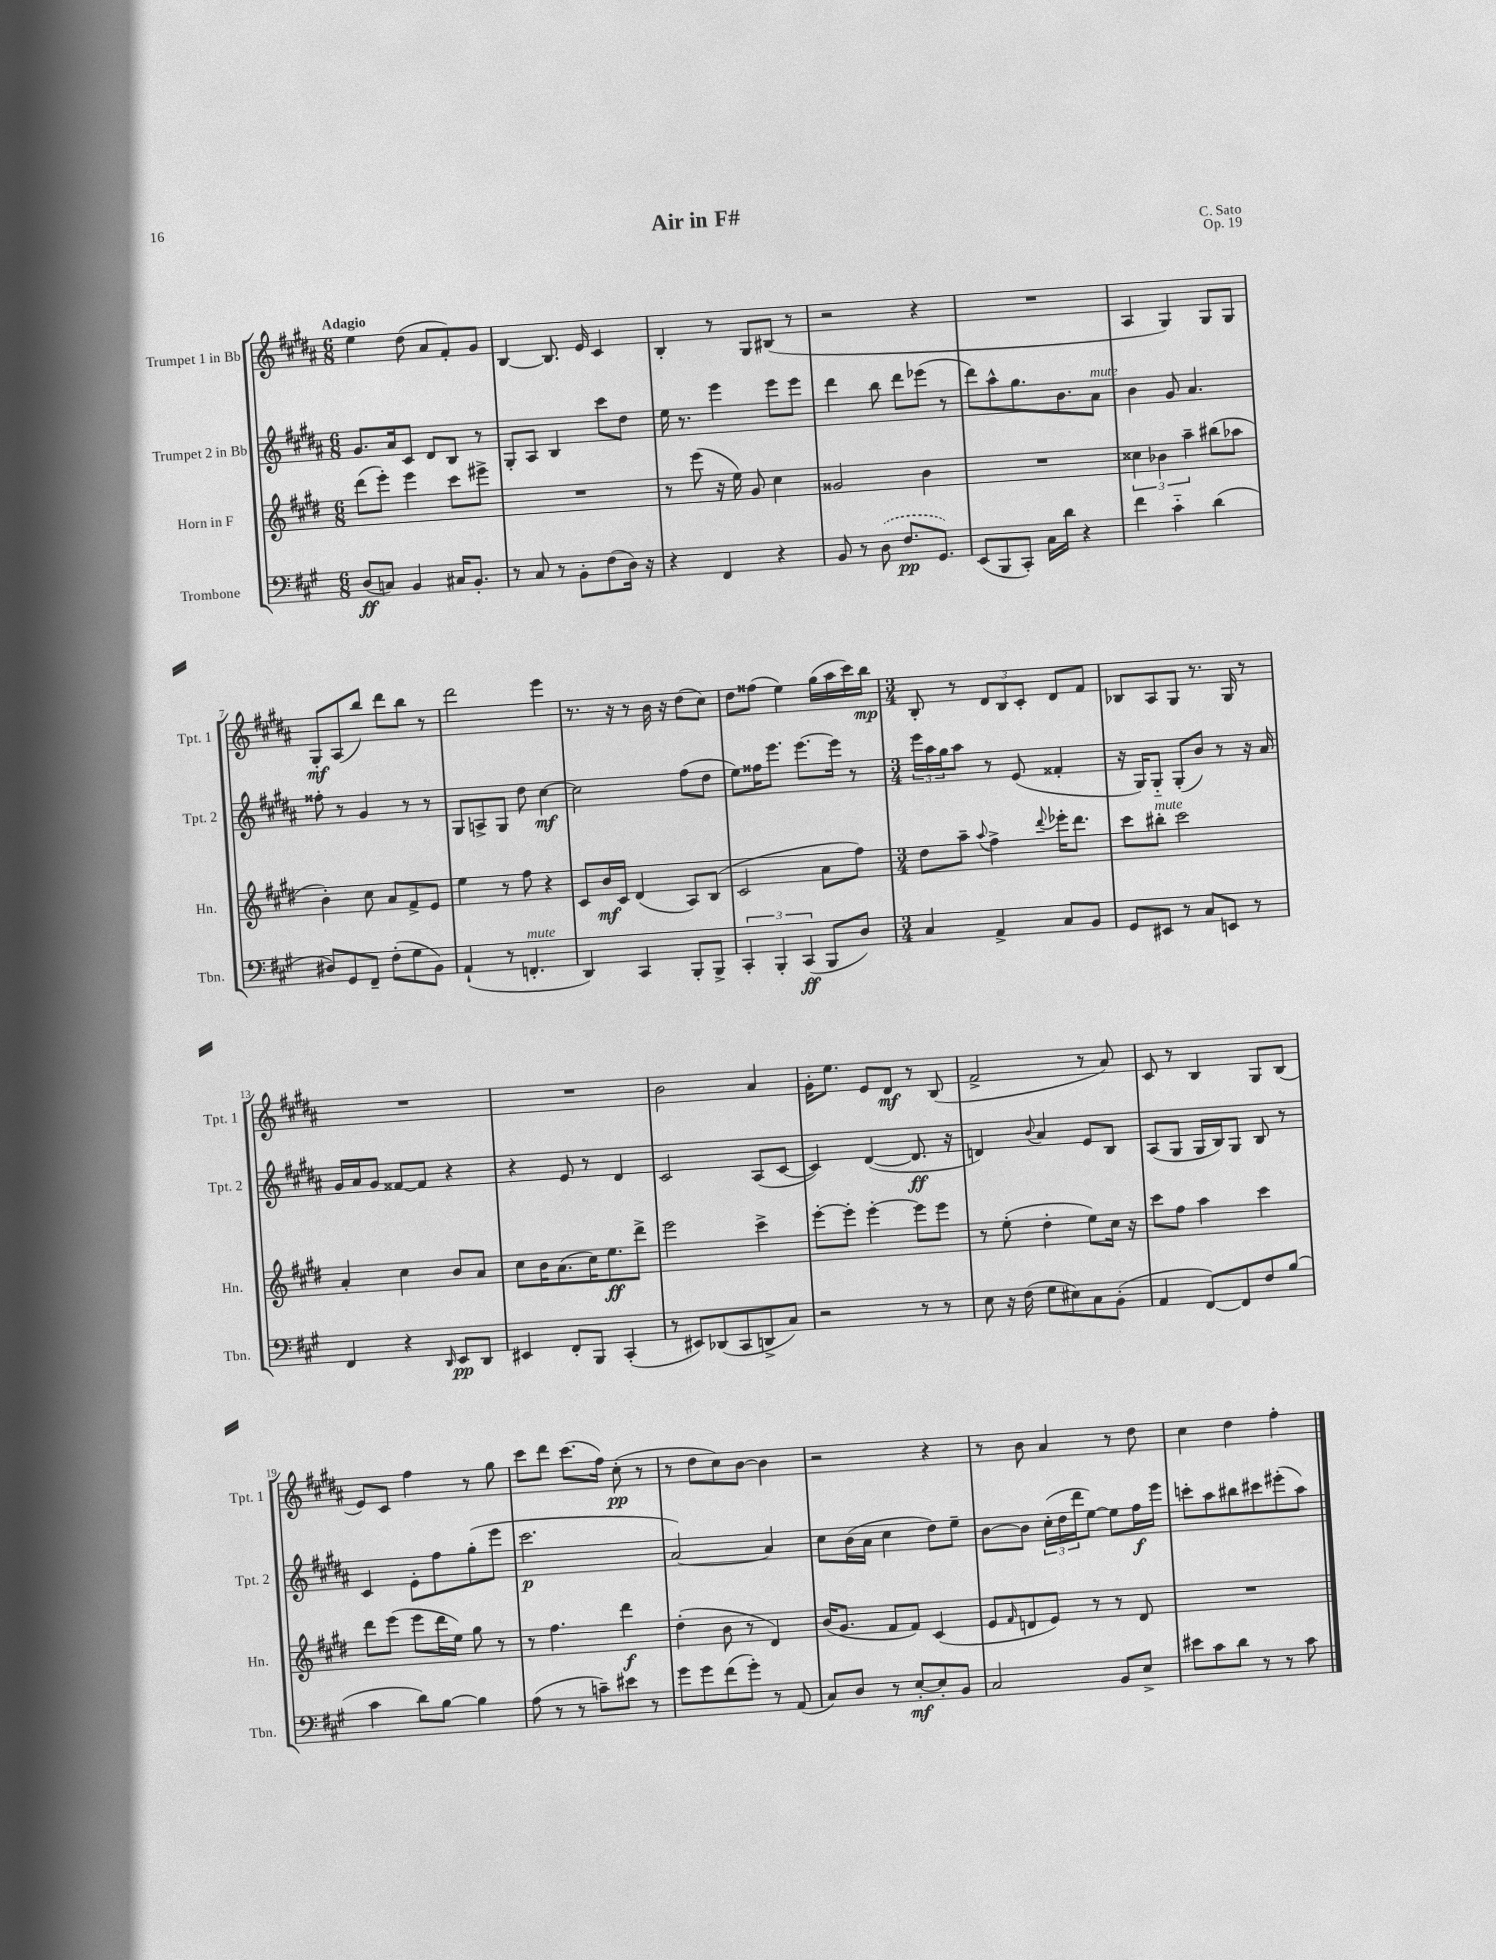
\header { title = "Air in F#" composer = "C. Sato" opus = "Op. 19" }
<<
\new StaffGroup <<
\new Staff = "s0" \with { instrumentName = "Trumpet 1 in Bb" shortInstrumentName = "Tpt. 1" } {
    \clef treble \key b \major \numericTimeSignature \time 6/8 \tempo "Adagio"
    e''4 dis''8( ais'8 fis'8-.) gis'8 |
    b4~ b8. e'16 cis'4 |
    b4-. r8 gis8 bis8( r8 |
    r2 r4 |
    R2. |
    ais4 gis4) gis8 gis8 |
    gis8-.\mf ais8( b''8) dis'''8 b''8 r8 |
    dis'''2 e'''4 |
    r8. r16 r8 b'16 r16 dis''8( cis''8) |
    dis''8 fisis''8( e''4) gis''16( ais''16 cis'''16) b''16\mp |
    \numericTimeSignature \time 3/4 b8-. r8 \tuplet 3/2 { dis'8 b8 cis'8-. } dis'8 fis'8 |
    bes8 ais8 gis8 r8. gis16 r8 |
    R2. |
    R2. |
    b'2 ais'4 |
    gis'16-. e''8. e'8 dis'8\mf r8 b8( |
    fis'2-> r8 ais'8) |
    cis'8 r8 b4 gis8 b8( |
    e'8) cis'8 fis''4 r8 gis''8 |
    cis'''8 dis'''8 cis'''8.( fis''16) cis''8-.\pp( r8 |
    r8 dis''8 cis''8) b'8~ b'4 |
    r2 r4 |
    r8 b'8 ais'4 r8 dis''8 |
    cis''4 dis''4 fis''4-. \bar "|." |
}
\new Staff = "s1" \with { instrumentName = "Trumpet 2 in Bb" shortInstrumentName = "Tpt. 2" } {
    \clef treble \key b \major \numericTimeSignature \time 6/8
    gis'8. ais'16 cis'8 dis'8 b8 r8 |
    gis8-. ais8 b4 cis'''8 dis''8 |
    e''16 r8. e'''4 e'''8 e'''8 |
    dis'''4 b''8 dis'''8 ees'''8( r8 |
    dis'''8) ais''8-^ gis''8. b'8. ais'8^\markup { \italic "mute" } |
    b'4 gis'8 ais'4. |
    fisis''8-. r8 gis'4 r8 r8 |
    gis8 a8-> gis8 dis''8 cis''4~\mf |
    cis''2 fis''8( dis''8 |
    e''8) fisis''16 e'''8. e'''8.~ e'''16 r8 |
    \numericTimeSignature \time 3/4 \tuplet 3/2 { e'''16 ais''16 gis''16 } ais''8 r8 e'8( fisis'4-. |
    r16 gis16) gis8-_ gis8-.( b'8) r8 r16 ais'16 |
    gis'16 ais'16 gis'8 fisis'8~ fisis'8 r4 |
    r4 e'8 r8 dis'4 |
    cis'2 ais8( cis'8~ |
    cis'4) dis'4~( dis'8.\ff r16 |
    d'4) \appoggiatura { b'8 } ais'4 e'8 b8 |
    ais8( gis8 gis16 b16) gis8 b8 r8 |
    cis'4 e'8-. fis''8 gis''8-.( e'''8 |
    cis'''2.\p |
    ais'2~) ais'4 |
    cis''8 b'16( ais'16 cis''4 dis''8) e''8-- |
    b'8~ b'8 \tuplet 3/2 { cis''16-.( dis''16 dis'''16 } e''8~) e''8 fis''16\f e'''16 |
    c'''8-. ais''8 bis''8 cis'''8 eis'''8-.( ais''8) \bar "|." |
}
\new Staff = "s2" \with { instrumentName = "Horn in F" shortInstrumentName = "Hn." } {
    \clef treble \key e \major \numericTimeSignature \time 6/8
    dis'''8( e'''8-.) e'''4 cis'''8 eis'''8-> |
    R2. |
    r8 e'''8( r16 e''16) gis'8 cis''4 |
    gisis'2 b'4 |
    R2. |
    \tuplet 3/2 { cisis''4 bes'4 a''4-- } bis''8( aes''8 |
    b'4-.) cis''8 a'8 fis'8-> e'8 |
    e''4 r8 fis''8 r4 |
    cis'8 b'16\mf cis'16 dis'4( a8) b8( |
    cis'2 a'8 fis''8) |
    \numericTimeSignature \time 3/4 dis''8 a''8-- \appoggiatura { a''8 } fis''4-> \appoggiatura { dis'''8 } ees'''16-. dis'''8. |
    cis'''8 bis''8-.^\markup { \italic "mute" } cis'''2 |
    a'4-. cis''4 b'8 a'8 |
    cis''8 b'16 a'8.( cis''16) e''8.\ff dis'''8-> |
    e'''2 cis'''4-> |
    e'''8~-. e'''8-. e'''4~-. e'''8 e'''8 |
    r8 e''8-.( dis''4-. e''8) cis''16 r16 |
    cis'''8 fis''8 a''4 cis'''4 |
    dis'''8 e'''8( e'''8 dis'''16 e''16) gis''8 r8 |
    r8 fis''4. dis'''4\f |
    dis''4-.( b'8 r8 dis'4) |
    b'16( gis'8. fis'8 fis'8) cis'4( |
    e'8 \grace { fis'16 } d'8 e'8) r8 r8 d'8 |
    R2. \bar "|." |
}
\new Staff = "s3" \with { instrumentName = "Trombone" shortInstrumentName = "Tbn." } {
    \clef bass \key a \major \numericTimeSignature \time 6/8
    d8\ff( c8) b,4 cis16 b,8.-. |
    r8 cis8 r8 b,8-. fis8( d16) r16 |
    r4 fis,4 r4 |
    b,8 r8 \once \slurDashed d8( fis8.\pp gis,8.) |
    e,8( b,,8 cis,8-.) cis16 d'16 r4 |
    fis'4 cis'4-_ d'4( |
    dis8) gis,8 fis,8-- fis8-.( gis8 b,8) |
    a,4-!( r8 f,4.-.^\markup { \italic "mute" } |
    d,4) cis,4 b,,8-. b,,8-> |
    \tuplet 3/2 { cis,4-. b,,4-. cis,4\ff( } b,,8 d8) |
    \numericTimeSignature \time 3/4 cis4 a,4-> cis8 b,8 |
    gis,8 eis,8 r8 cis8 e,8 r8 |
    fis,4 r4 \grace { d,16 } e,8\pp d,8 |
    eis,4 fis,8-. b,,8 cis,4-.( |
    r8 eis,8) des,8( cis,8 d,8-> cis8) |
    r2 r8 r8 |
    e8 r16 fis16( gis8 eis8) cis8 b,8-.( |
    a,4 fis,8~) fis,8 fis8 b8( |
    cis'4 d'8) b8~ b4 |
    a8( r8 r8 c'8--) eis'8 r8 |
    gis'8 gis'8 fis'8( gis'8-.) r8 a,8( |
    cis8) d8 r8 e8~-.\mf e8-. b,8 |
    cis2 b,8 e8-> |
    eis'8 cis'8 d'8 r8 r8 cis'8 \bar "|." |
}
>>
>>
